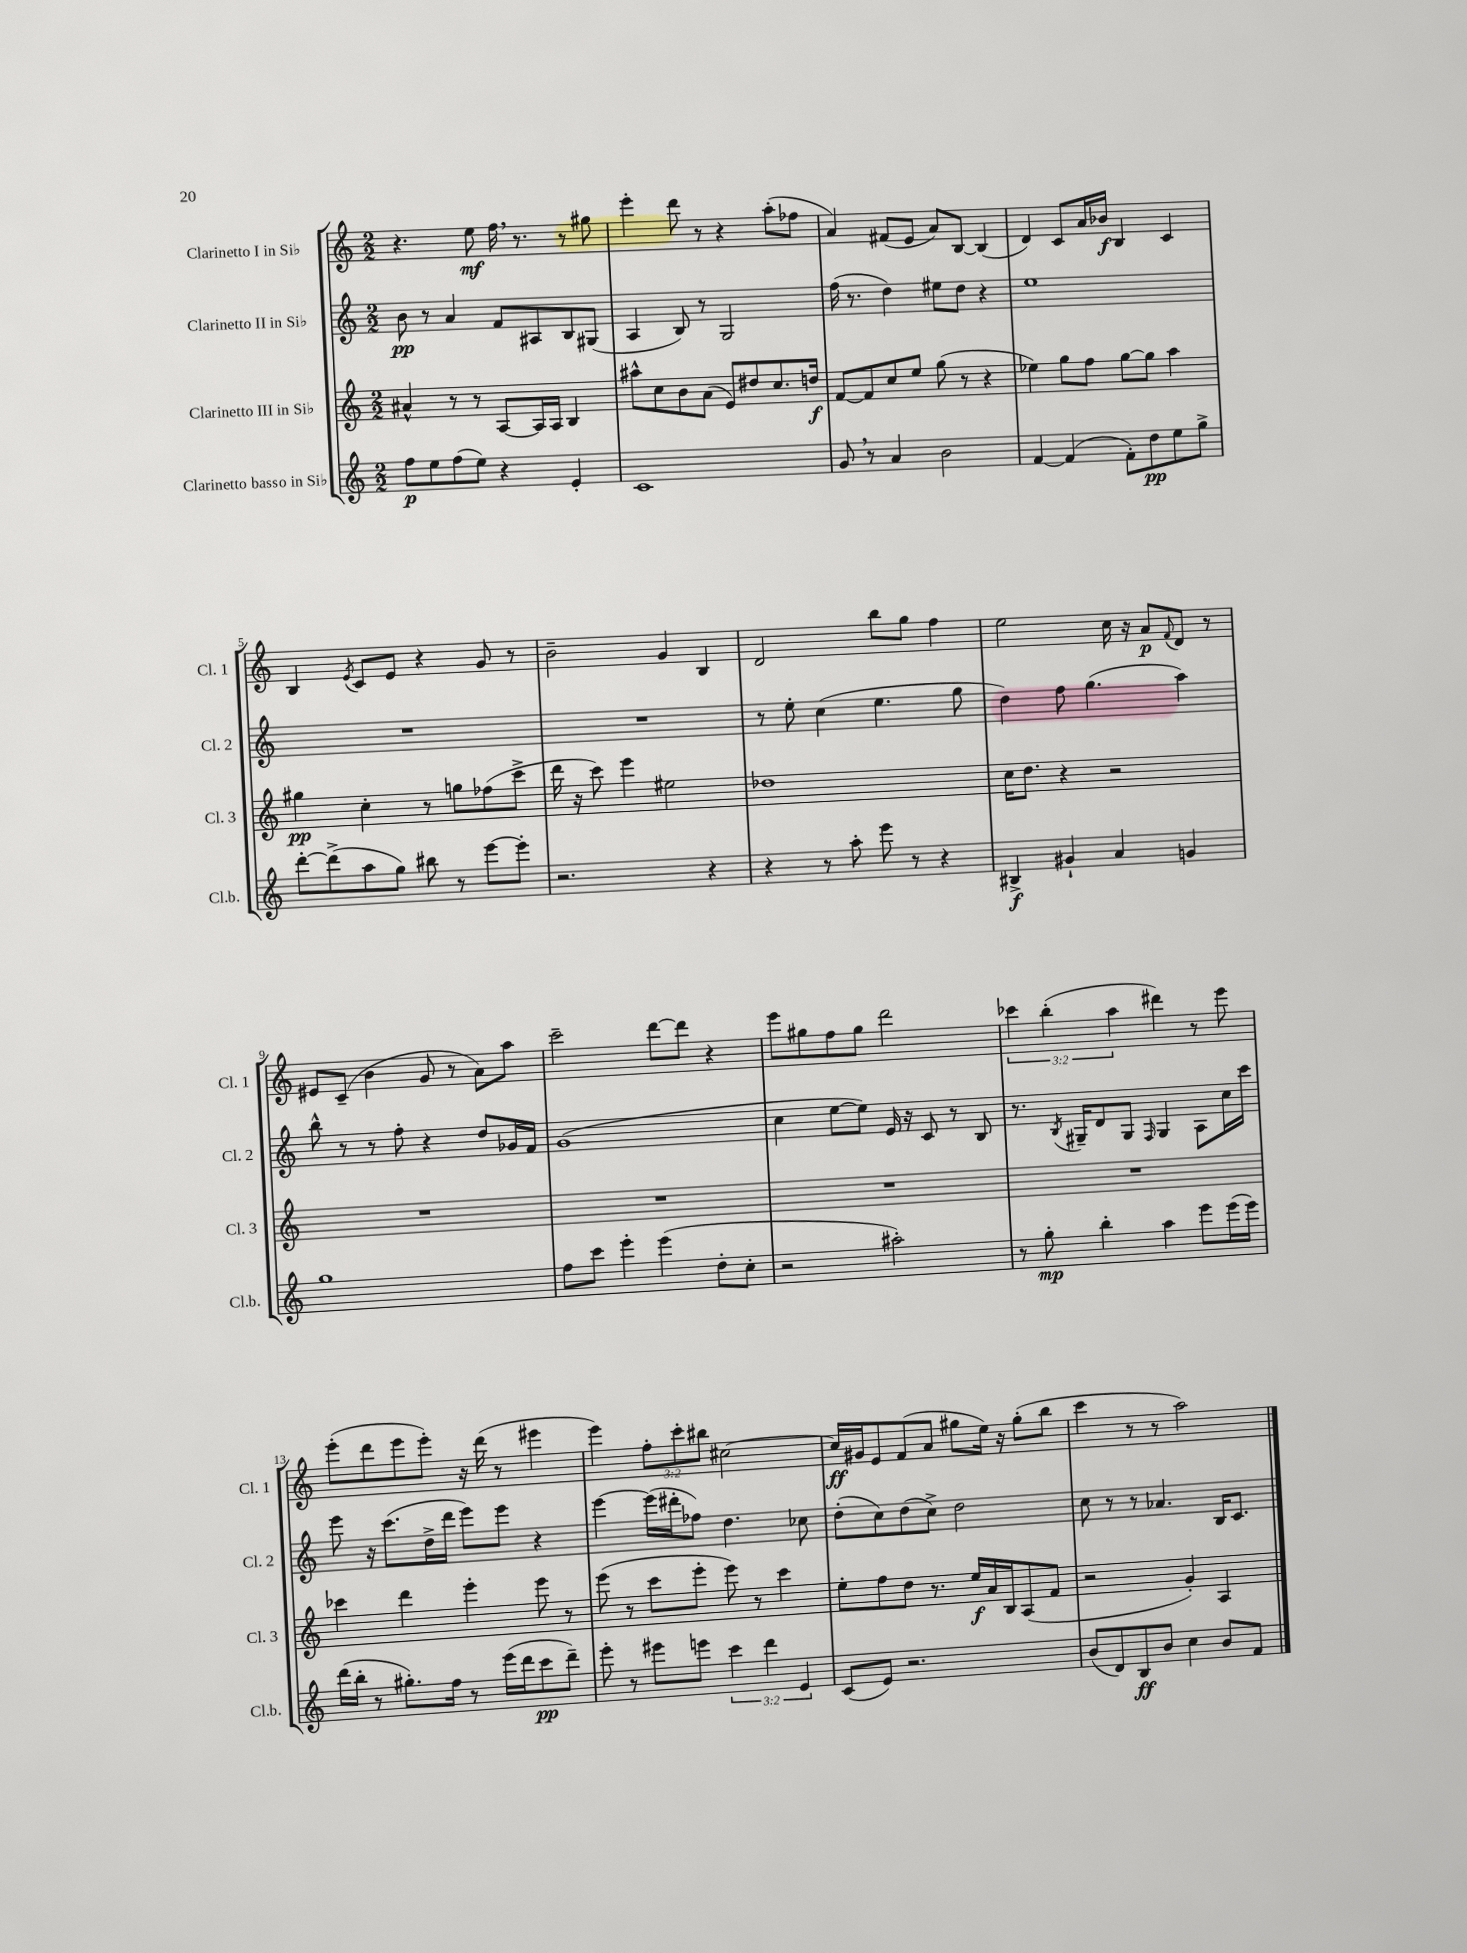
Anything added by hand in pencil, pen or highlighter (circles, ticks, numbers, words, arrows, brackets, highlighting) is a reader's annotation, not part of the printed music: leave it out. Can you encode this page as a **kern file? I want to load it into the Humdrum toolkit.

**kern	**dynam	**kern	**dynam	**kern	**dynam	**kern	**dynam
*part4	*part4	*part3	*part3	*part2	*part2	*part1	*part1
*staff4	*staff4	*staff3	*staff3	*staff2	*staff2	*staff1	*staff1
*I"Clarinetto basso in Si♭	*	*I"Clarinetto III in Si♭	*	*I"Clarinetto II in Si♭	*	*I"Clarinetto I in Si♭	*
*I'Cl.b.	*	*I'Cl. 3	*	*I'Cl. 2	*	*I'Cl. 1	*
*clefG2	*	*clefG2	*	*clefG2	*	*clefG2	*
*k[]	*	*k[]	*	*k[]	*	*k[]	*
*M2/2	*	*M2/2	*	*M2/2	*	*M2/2	*
=1	=1	=1	=1	=1	=1	=1	=1
8ff\L	p	4a#X^^/	.	8b\	pp	4.r	.
8ee\	.	.	.	8r	.	.	.
(8ff\	.	8r	.	4a/	.	.	.
8ee\J)	.	8r	.	.	.	8ee\	mf
4r	.	[8A/L	.	8f/L	.	16ff,\	.
.	.	.	.	.	.	8.r	.
.	.	16A/L]	.	8A#X/	.	.	.
.	.	16A/JJ	.	.	.	.	.
4e'/	.	4B/	.	8B/	.	8r	.
.	.	.	.	(8G#X/J	.	8gg#X\	.
=2	=2	=2	=2	=2	=2	=2	=2
1c	.	8aa#X^^\L	.	4A/	.	4eee'\	.
.	.	8cc\	.	.	.	.	.
.	.	8b\	.	8B/)	.	8ddd\	.
.	.	(8a\J	.	8r	.	8r	.
.	.	8e/L)	.	2G/	.	4r	.
.	.	8dd#X/	.	.	.	.	.
.	.	8.cc/	.	.	.	(8aa'\L	.
.	.	.	.	.	.	8ff-X\J	.
.	.	16ddn/Jk	f	.	.	.	.
=3	=3	=3	=3	=3	=3	=3	=3
8g,/	.	[8f/L	.	(16ff\	.	4a/)	.
.	.	.	.	8.r	.	.	.
8r	.	8f/]	.	.	.	.	.
4a/	.	8cc/	.	4dd\)	.	(8f#X/L	.
.	.	8ee/J	.	.	.	8e/J	.
2b\	.	(8gg\	.	8ee#X\L	.	8a/L)	.
.	.	8r	.	8dd\J	.	[8B/J	.
.	.	4r	.	4r	.	(4B/]	.
=4	=4	=4	=4	=4	=4	=4	=4
[4f/	.	4ee-X\)	.	1ee	.	4d/)	.
(4f/]	.	8gg\L	.	.	.	8c/L	.
.	.	8ff\J	.	.	.	16a/L	.
.	.	.	.	.	.	16b-X/JJ	f
8f'\L)	.	[8gg\L	.	.	.	4B/	.
8dd\	pp	8gg\J]	.	.	.	.	.
8ee\	.	4aa\	.	.	.	4c/	.
8gg^\J	.	.	.	.	.	.	.
!!LO:LB:g=z
=5	=5	=5	=5	=5	=5	=5	=5
[8ddd'\L	.	4gg#X\	pp	1r	.	4B/	.
(8ddd^\]	.	.	.	.	.	.	.
.	.	.	.	.	.	8qe/	.
8aa\	.	4cc'\	.	.	.	8c/L	.
8gg\J)	.	.	.	.	.	8e/J	.
8bb#X\	.	8r	.	.	.	4r	.
8r	.	8ggn\L	.	.	.	.	.
[8eee\L	.	(8ff-X\	.	.	.	8g/	.
8eee'\J]	.	8ccc^\J	.	.	.	8r	.
=6	=6	=6	=6	=6	=6	=6	=6
2.r	.	16ddd\	.	1r	.	2b~\	.
.	.	16r	.	.	.	.	.
.	.	8ccc\)	.	.	.	.	.
.	.	4eee\	.	.	.	.	.
.	.	2ee#X\	.	.	.	4g/	.
4r	.	.	.	.	.	4B/	.
=7	=7	=7	=7	=7	=7	=7	=7
4r	.	1dd-X	.	8r	.	2d/	.
.	.	.	.	8ee'\	.	.	.
8r	.	.	.	(4cc\	.	.	.
8aa'\	.	.	.	.	.	.	.
8eee\	.	.	.	4.ee\	.	8bb\L	.
8r	.	.	.	.	.	8gg\J	.
4r	.	.	.	.	.	4ff\	.
.	.	.	.	8gg\	.	.	.
=8	=8	=8	=8	=8	=8	=8	=8
4B#X^/	f	16cc\KL	.	4dd\)	.	2ee\	.
.	.	8.dd\J	.	.	.	.	.
4g#X`/	.	4r	.	8ff\	.	.	.
.	.	.	.	(4.gg\	.	.	.
4a/	.	2r	.	.	.	16cc\	.
.	.	.	.	.	.	16r	.
.	.	.	.	.	.	8a/L	p
.	.	.	.	.	.	8qqf/	.
4gn/	.	.	.	4aa\)	.	8d/J	.
.	.	.	.	.	.	8r	.
!!LO:LB:g=z
=9	=9	=9	=9	=9	=9	=9	=9
1gg	.	1r	.	8bb^^\	.	8e#X/L	.
.	.	.	.	8r	.	(8c~/J	.
.	.	.	.	8r	.	4b\	.
.	.	.	.	8ff'\	.	.	.
.	.	.	.	4r	.	8g/	.
.	.	.	.	.	.	8r	.
.	.	.	.	8dd/L	.	8a\L)	.
.	.	.	.	16g-X/L	.	8aa\J	.
.	.	.	.	16f/JJ	.	.	.
=10	=10	=10	=10	=10	=10	=10	=10
8ff\L	.	1r	.	(1g	.	2ccc~\	.
8ccc\J	.	.	.	.	.	.	.
4eee'\	.	.	.	.	.	.	.
(4eee\	.	.	.	.	.	[8ddd\L	.
.	.	.	.	.	.	8ddd\J]	.
8dd'\L	.	.	.	.	.	4r	.
8cc'\J	.	.	.	.	.	.	.
=11	=11	=11	=11	=11	=11	=11	=11
2r	.	1r	.	4cc\	.	8eee\L	.
.	.	.	.	.	.	8gg#X\	.
.	.	.	.	[8ee\L	.	8ff\	.
.	.	.	.	8ee\J])	.	8gg#\J	.
2aa#X'\)	.	.	.	16e/	.	2ddd\	.
.	.	.	.	16r	.	.	.
.	.	.	.	8c/	.	.	.
.	.	.	.	8r	.	.	.
.	.	.	.	8B/	.	.	.
=12	=12	=12	=12	=12	=12	=12	=12
8r	.	1r	.	8.r	.	6ccc-X\	.
8gg'\	mp	.	.	.	.	.	.
.	.	.	.	.	.	(6bb'\	.
.	.	.	.	8qB/	.	.	.
.	.	.	.	16G#X~/KL	.	.	.
4bb'\	.	.	.	8d/	.	.	.
.	.	.	.	.	.	6aa\	.
.	.	.	.	8G#/J	.	.	.
.	.	.	.	16qqF/	.	.	.
4aa\	.	.	.	4G#/	.	4ddd#X\)	.
8eee\L	.	.	.	8A\L	.	8r	.
(16eee\L	.	.	.	16cc\L	.	8eee\	.
16eee\JJ)	.	.	.	16ccc\JJ	.	.	.
!!LO:LB:g=z
=13	=13	=13	=13	=13	=13	=13	=13
(16ddd\LL	.	4ccc-X\	.	8eee\	.	(8eee'\L	.
16bb'\JJ	.	.	.	.	.	.	.
8r	.	.	.	16r	.	8ddd\	.
.	.	.	.	(8.ccc\L	.	.	.
8.gg#X'\L)	.	4ddd\	.	.	.	8eee\	.
.	.	.	.	16dd^\L	.	8eee'\J)	.
16ff\Jk	.	.	.	16ddd\JJ	.	.	.
8r	.	4eee'\	.	8eee\L)	.	16r	.
.	.	.	.	.	.	(16ddd\	.
(16eee\LL	.	.	.	8eee\J	.	8r	.
16ddd\J	.	.	.	.	.	.	.
8ccc\	pp	8eee\	.	4r	.	4eee#X\	.
8ddd~\J)	.	8r	.	.	.	.	.
=14	=14	=14	=14	=14	=14	=14	=14
8eee'\	.	(8eee\	.	[4eee\	.	4eee\)	.
8r	.	8r	.	.	.	.	.
8eee#X\L	.	8ccc\L	.	(16eee\LL]	.	12ff'\L	.
.	.	.	.	16ddd#X'\J	.	.	.
.	.	.	.	.	.	12ccc'\	.
8eeen\J	.	8eee'\J	.	8ff-X\J)	.	.	.
.	.	.	.	.	.	12bb#X\J	.
6ccc\	.	8eee\)	.	4.dd\	.	[2cc#X\	.
.	.	8r	.	.	.	.	.
6ddd\	.	.	.	.	.	.	.
.	.	4ccc\	.	.	.	.	.
6e/	.	.	.	.	.	.	.
.	.	.	.	8cc-X\	.	.	.
=15	=15	=15	=15	=15	=15	=15	=15
(8c/L	.	8ee'\L	.	(8dd'\L	.	16cc#/LL]	ff
.	.	.	.	.	.	16g#X/J	.
8e/J)	.	8ff\	.	8cc\)	.	8e/	.
2.r	.	8dd\J	.	(8dd\	.	(8f/	.
.	.	8.r	.	8cc^\J)	.	8a/J	.
.	.	.	.	2dd\	.	8gg#X\L	.
.	.	16ee/LL	f	.	.	.	.
.	.	16a/	.	.	.	16ee\Jk)	.
.	.	16B/J	.	.	.	16r	.
.	.	(8A/	.	.	.	(8gg#'\L	.
.	.	8f/J	.	.	.	8bb\J	.
=16	=16	=16	=16	=16	=16	=16	=16
(8b/L	.	2r	.	8cc\	.	4ccc\	.
8d/)	.	.	.	8r	.	.	.
8B/	ff	.	.	8r	.	8r	.
8b/J	.	.	.	4.a-X/	.	8r	.
4cc\	.	4g'/)	.	.	.	2aa\)	.
8b/L	.	4A/	.	16B/KL	.	.	.
.	.	.	.	8.c/J	.	.	.
8f/J	.	.	.	.	.	.	.
==	==	==	==	==	==	==	==
*-	*-	*-	*-	*-	*-	*-	*-
